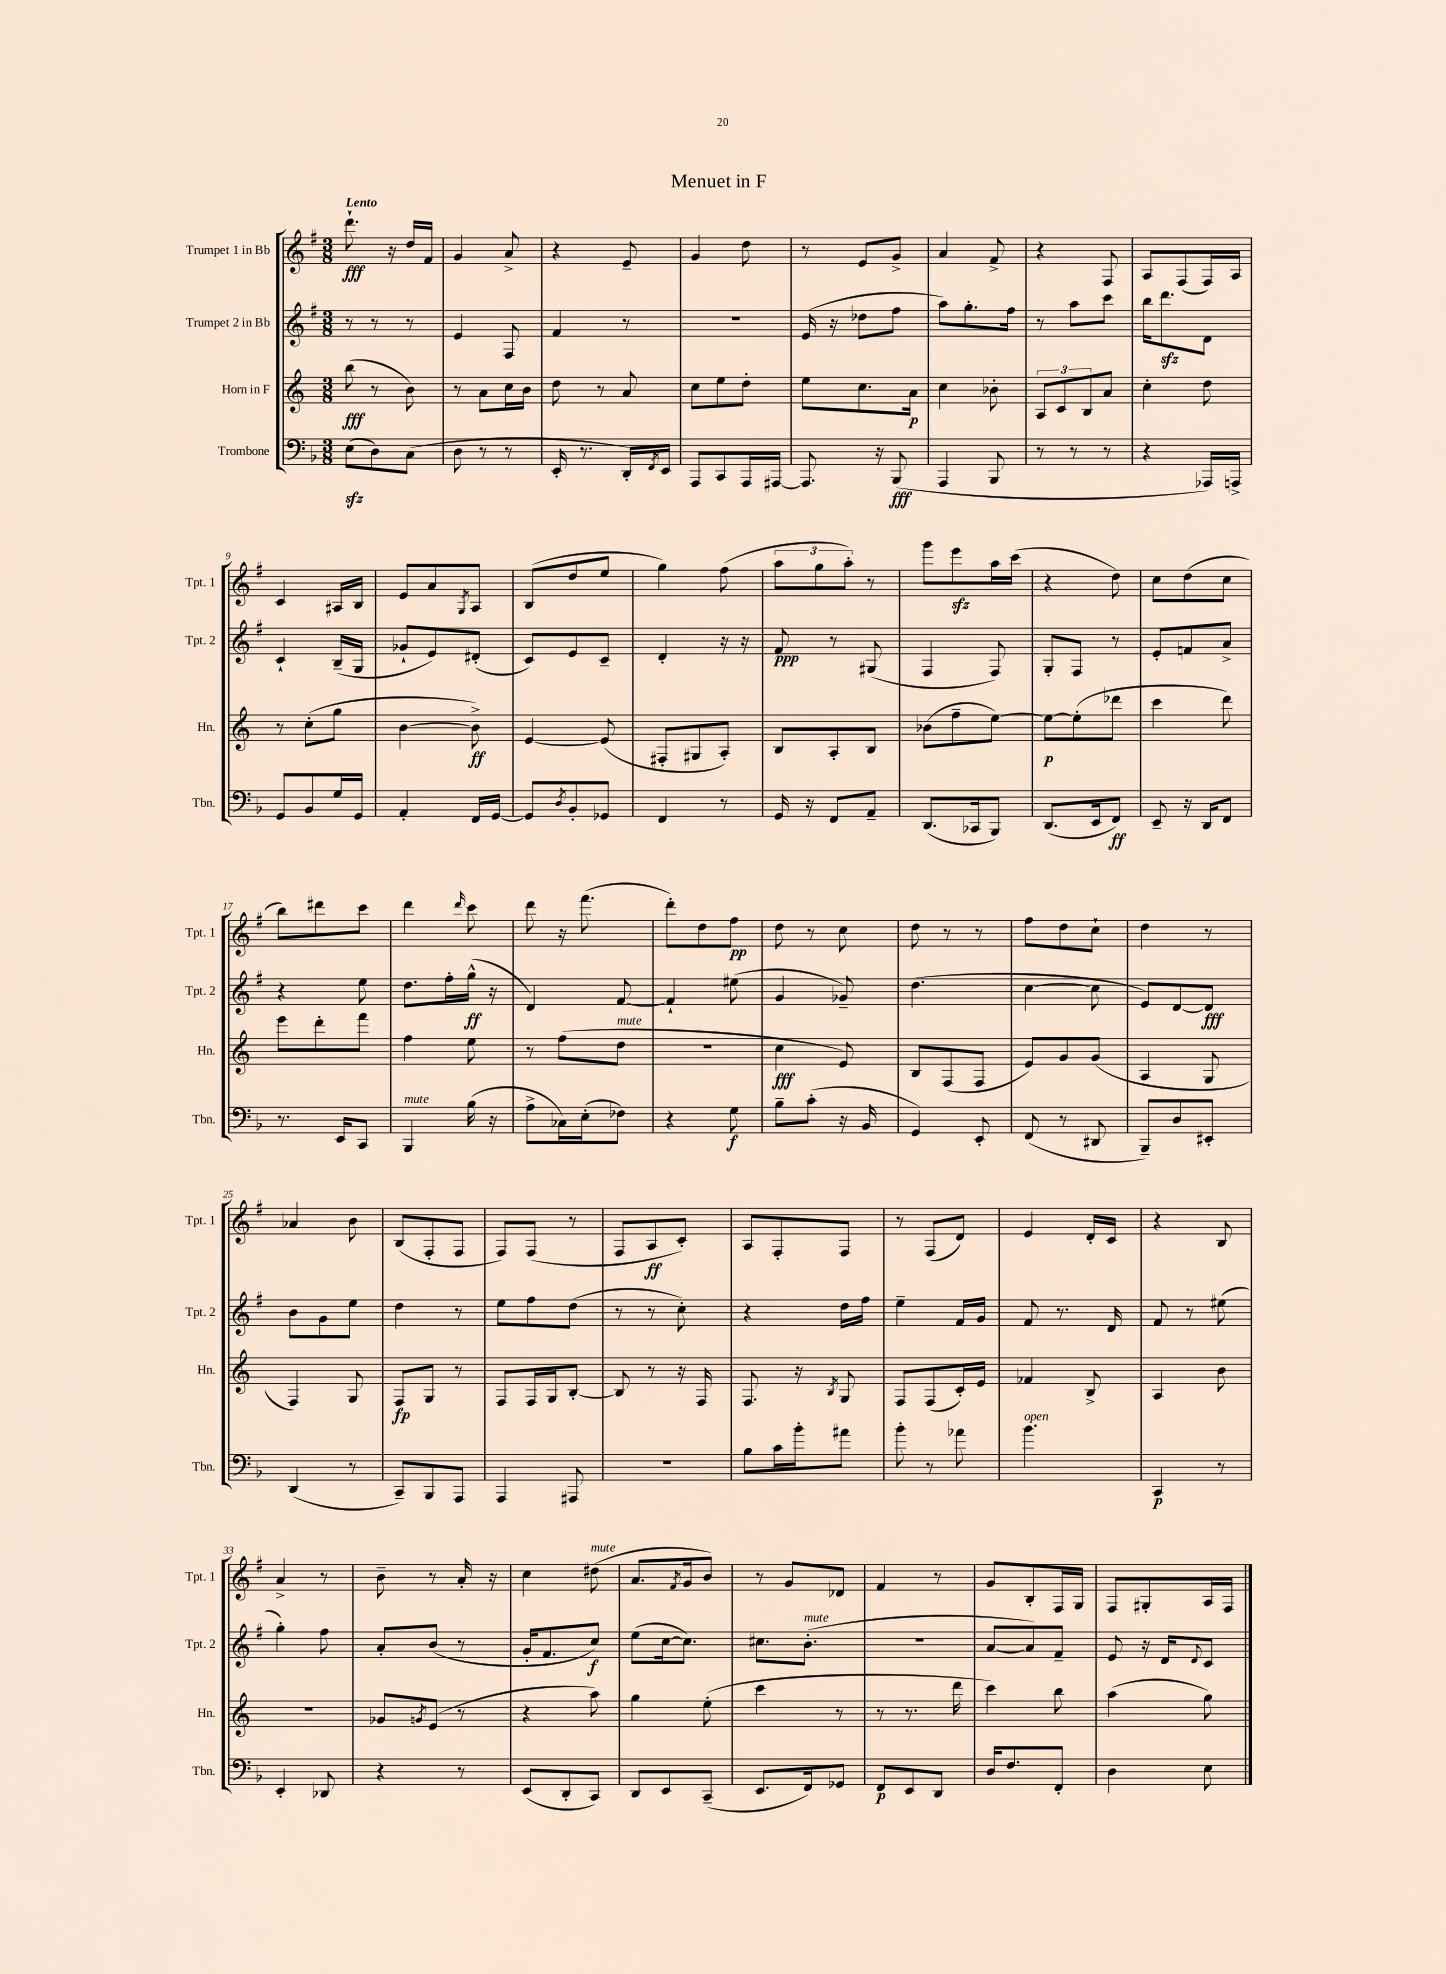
\header { title = "Menuet in F" }
<<
\new StaffGroup <<
\new Staff = "s0" \with { instrumentName = "Trumpet 1 in Bb" shortInstrumentName = "Tpt. 1" } {
    \clef treble \key g \major \numericTimeSignature \time 3/8 \tempo "Lento"
    d'''8.-!\fff r16 d''16 fis'16 |
    g'4 a'8-> |
    r4 e'8-- |
    g'4 d''8 |
    r8 e'8 g'8-> |
    a'4 fis'8-> |
    r4 fis8 |
    a8 fis8( fis16) a16 |
    c'4 ais16 b16 |
    e'8 a'8 \acciaccatura { g8 } a8 |
    b8( d''8 e''8 |
    g''4) fis''8( |
    \tuplet 3/2 { a''8 g''8 a''8-.) } r8 |
    g'''8 e'''8\sfz a''16 c'''16( |
    r4 d''8) |
    c''8 d''8( c''8 |
    b''8) dis'''8 c'''8 |
    d'''4 \grace { d'''16 } c'''8 |
    d'''8 r16 fis'''8.( |
    d'''8-.) d''8 fis''8\pp |
    d''8 r8 c''8 |
    d''8 r8 r8 |
    fis''8 d''8 c''8-! |
    d''4 r8 |
    aes'4 b'8 |
    b8( fis8-. fis8 |
    fis8) fis8( r8 |
    fis8 a8\ff c'8-.) |
    a8 fis8-. fis8 |
    r8 fis8( d'8) |
    e'4 d'16-. c'16 |
    r4 b8 |
    a'4-> r8 |
    b'8-- r8 a'16-. r16 |
    c''4 dis''8^\markup { \italic "mute" }( |
    a'8. \acciaccatura { fis'8 } g'16 b'8) |
    r8 g'8 des'8 |
    fis'4 r8 |
    g'8 b8-. fis16 g16 |
    fis8 gis8-. a16 fis16 \bar "|." |
}
\new Staff = "s1" \with { instrumentName = "Trumpet 2 in Bb" shortInstrumentName = "Tpt. 2" } {
    \clef treble \key g \major \numericTimeSignature \time 3/8
    r8 r8 r8 |
    e'4 fis8 |
    fis'4 r8 |
    R4. |
    e'16( r16 des''8 fis''8 |
    a''8) g''8.-. fis''16 |
    r8 a''8 c'''8 |
    b''16 d'''8.\sfz d'8 |
    c'4-! b16--( g16 |
    ges'8-! e'8) dis'8-.( |
    c'8) e'8 c'8-- |
    d'4-. r16 r16 |
    fis'8\ppp r8 gis8( |
    fis4 fis8) |
    g8-. fis8 r8 |
    e'8-. f'8 a'8-> |
    r4 e''8 |
    d''8. fis''16-. g''16-^\ff( r16 |
    d'4) fis'8~ |
    fis'4-! eis''8( |
    g'4 ges'8--) |
    d''4.( |
    c''4~ c''8 |
    e'8) d'8~ d'8\fff |
    b'8 g'8 e''8 |
    d''4 r8 |
    e''8 fis''8 d''8( |
    r8 r8 c''8-.) |
    r4 d''16 fis''16 |
    e''4-- fis'16 g'16 |
    fis'8 r8. d'16 |
    fis'8 r8 eis''8( |
    g''4-.) fis''8 |
    a'8-. b'8( r8 |
    g'16-. fis'8. c''8\f) |
    e''8( c''16~ c''8.) |
    cis''8. b'8.-.^\markup { \italic "mute" }( |
    R4. |
    a'8~ a'8) fis'8-- |
    e'8 r16 d'16 \appoggiatura { d'8 } c'8 \bar "|." |
}
\new Staff = "s2" \with { instrumentName = "Horn in F" shortInstrumentName = "Hn." } {
    \clef treble \key c \major \numericTimeSignature \time 3/8
    b''8\fff( r8 b'8) |
    r8 a'8 c''16 b'16 |
    d''8 r8 a'8 |
    c''8 e''8 d''8-. |
    e''8 c''8. a'16\p |
    c''4 bes'8-. |
    \tuplet 3/2 { a8 c'8 b8 } a'8 |
    c''4-. d''8 |
    r8 c''8-.( g''8 |
    b'4~ b'8->\ff) |
    e'4~ e'8( |
    fis8-. gis8 a8-.) |
    b8 a8-. b8 |
    bes'8( f''8-- e''8~) |
    e''8~\p e''8-.( des'''8 |
    c'''4 d'''8) |
    e'''8 d'''8-. f'''8 |
    f''4 e''8 |
    r8 f''8( d''8^\markup { \italic "mute" } |
    R4. |
    c''4\fff e'8) |
    b8 f8( f8 |
    e'8) g'8 g'8( |
    a4 g8 |
    f4) g8 |
    f8\fp g8 r8 |
    f8 f16 g16 b8~-. |
    b8 r8 r16 f16 |
    f8. r16 \acciaccatura { b8 } g8 |
    f8 f8( c'16-.) e'16 |
    fes'4 b8-> |
    a4 b'8 |
    R4. |
    ges'8 \acciaccatura { g'8 } e'8( r8 |
    r4 a''8) |
    g''4 e''8-.( |
    c'''4 r8 |
    r8 r8. d'''16 |
    c'''4) b''8 |
    a''4( g''8) \bar "|." |
}
\new Staff = "s3" \with { instrumentName = "Trombone" shortInstrumentName = "Tbn." } {
    \clef bass \key f \major \numericTimeSignature \time 3/8
    e8\sfz( d8) c8( |
    d8 r8 r8 |
    e,16-. r8. d,16-.) \acciaccatura { f,8 } e,16 |
    a,,8 c,8 a,,16 ais,,16~ |
    ais,,8. r16 bes,,8\fff( |
    a,,4 bes,,8 |
    r8 r8 r8 |
    r4 aes,,16) a,,16-> |
    g,8 bes,8 g16 g,16 |
    a,4-. f,16 g,16~ |
    g,8 \acciaccatura { d8 } bes,8-. ges,8 |
    f,4 r8 |
    g,16 r16 f,8 a,8-- |
    d,8.( ces,16 bes,,8) |
    d,8.( e,16 f,8\ff) |
    e,8-- r16 d,16 f,8 |
    r8. e,16 c,8 |
    bes,,4^\markup { \italic "mute" } bes16( r16 |
    a8-> ces16) e16-.( fes8) |
    r4 g8\f |
    bes8-- c'8-.( r16 bes,16 |
    g,4) e,8-. |
    f,8( r8 dis,8 |
    bes,,8--) d8 eis,8-. |
    d,4( r8 |
    c,8--) bes,,8 a,,8 |
    a,,4 ais,,8 |
    R4. |
    bes8 c'16 bes'16-. ais'8 |
    bes'8-. r8 aes'8 |
    bes'4.^\markup { \italic "open" } |
    c,4\p r8 |
    e,4-. des,8 |
    r4 r8 |
    e,8( d,8-. c,8) |
    d,8 e,8 c,8--( |
    e,8. f,16) ges,8 |
    f,8\p e,8 d,8 |
    d16 f8. f,8-. |
    d4 e8 \bar "|." |
}
>>
>>
